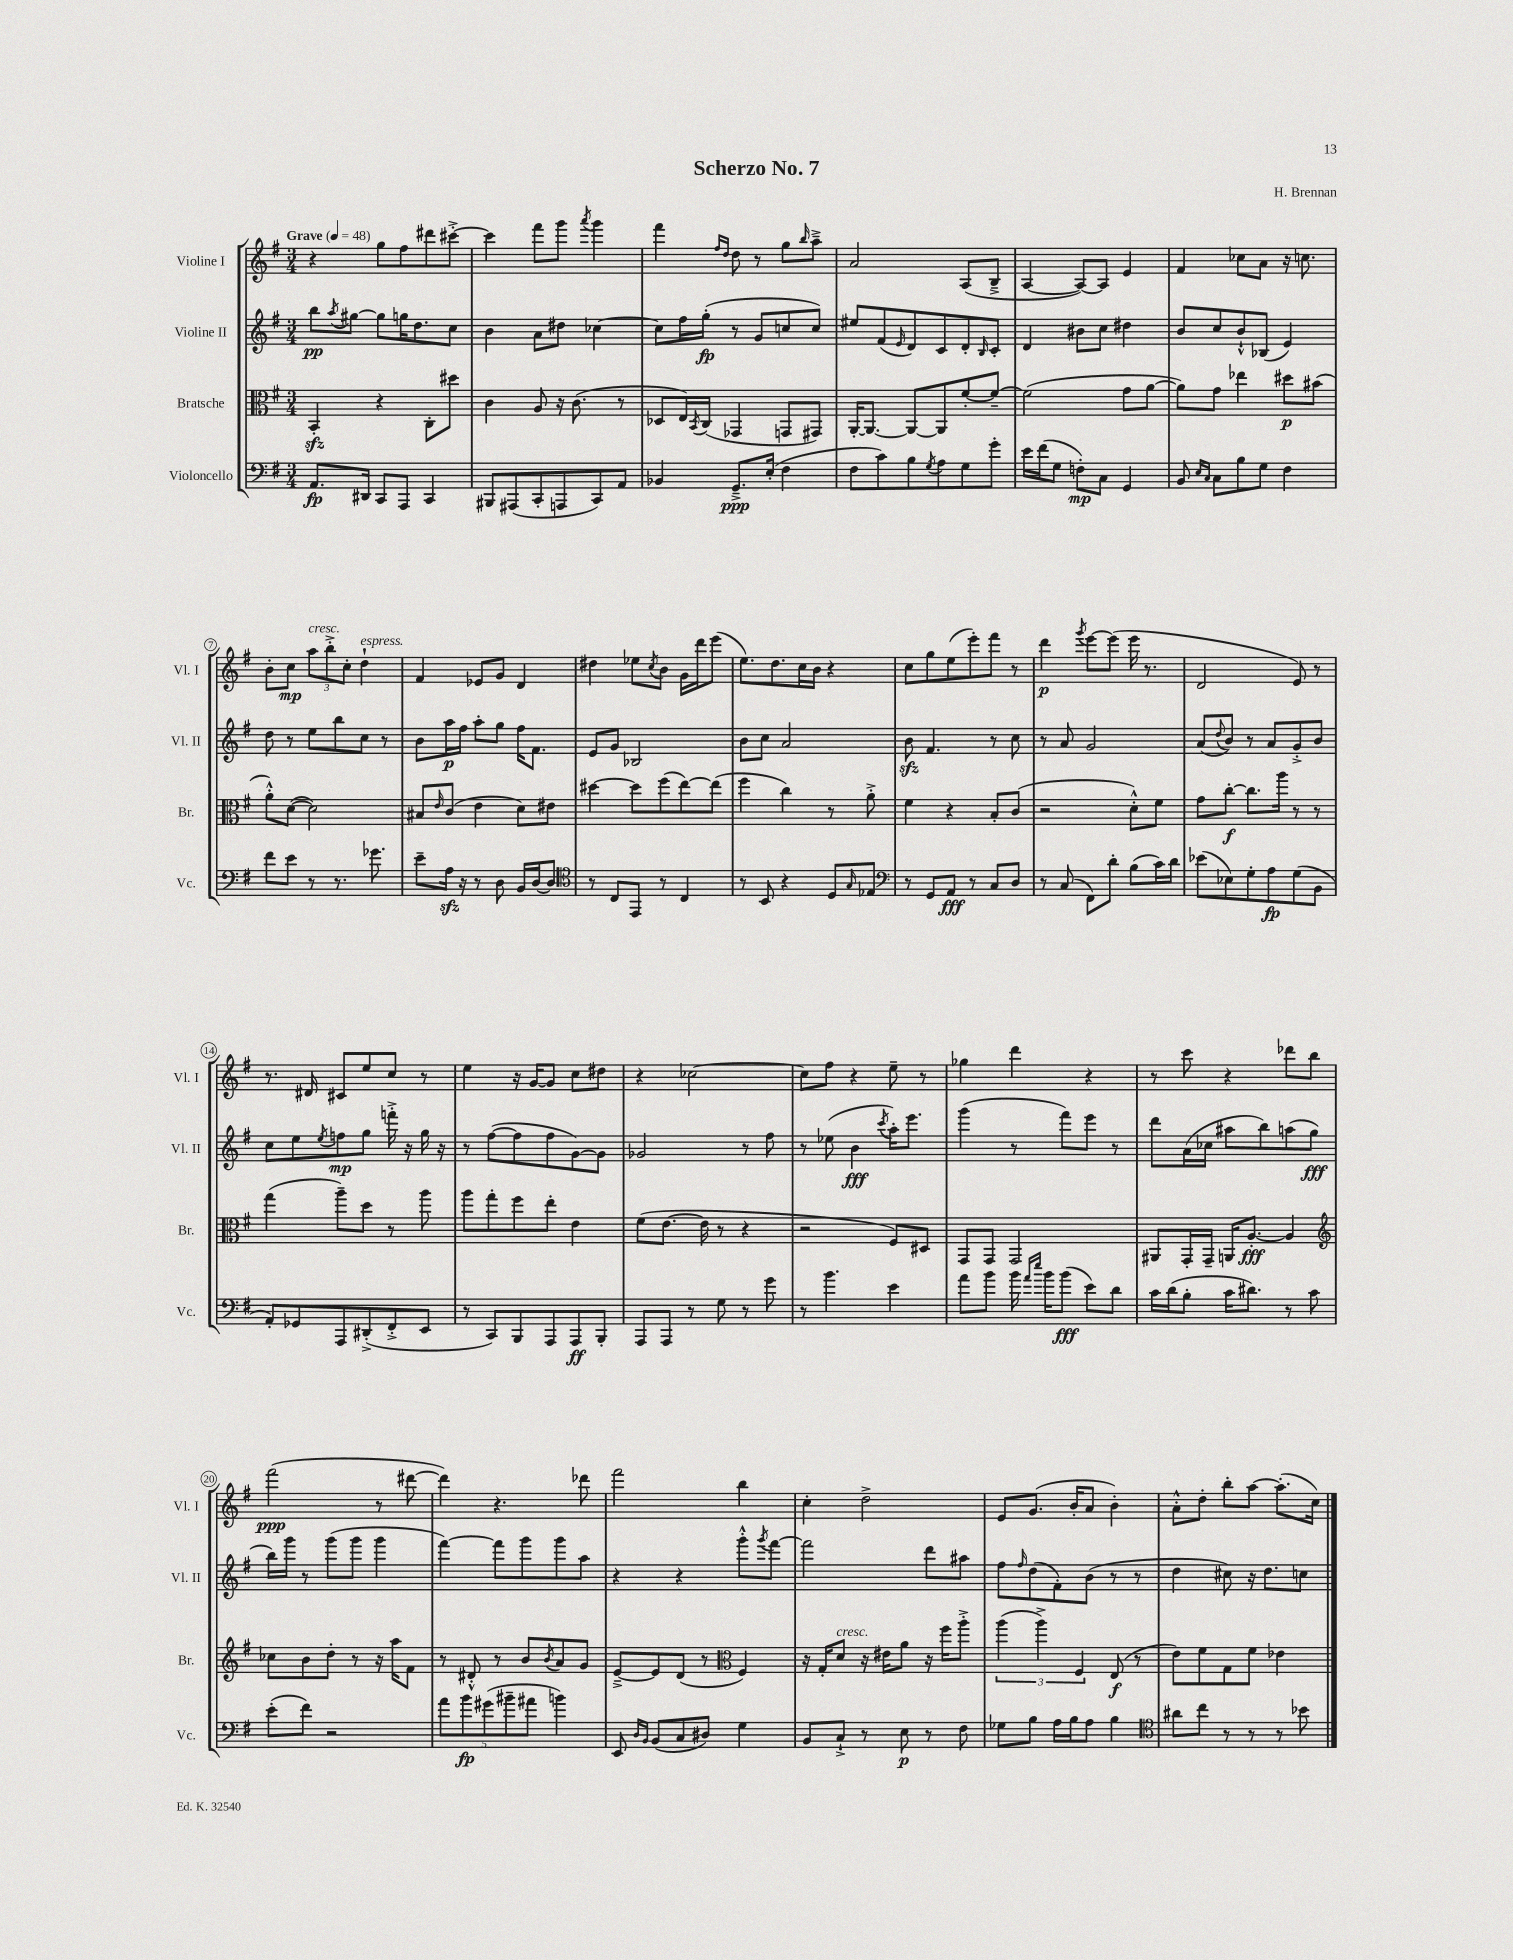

**kern	**dynam	**kern	**dynam	**kern	**dynam	**kern	**dynam
*part4	*part4	*part3	*part3	*part2	*part2	*part1	*part1
*staff4	*staff4	*staff3	*staff3	*staff2	*staff2	*staff1	*staff1
*I"Violoncello	*	*I"Bratsche	*	*I"Violine II	*	*I"Violine I	*
*I'Vc.	*	*I'Br.	*	*I'Vl. II	*	*I'Vl. I	*
*clefF4	*	*clefC3	*	*clefG2	*	*clefG2	*
*k[f#]	*	*k[f#]	*	*k[f#]	*	*k[f#]	*
*M3/4	*	*M3/4	*	*M3/4	*	*M3/4	*
*MM48	*	*MM48	*	*MM48	*	*MM48	*
=1	=1	=1	=1	=1	=1	=1	=1
!	!	!	!	!	!	!LO:TX:a:B:t=Grave	!
8.AA/L	fp	4BBzz'/	.	8bb\L	pp	4r	.
.	.	.	.	8qaa/	.	.	.
.	.	.	.	[8gg#X\J	.	.	.
16DD#X/Jk	.	.	.	.	.	.	.
8CC/L	.	4r	.	8gg#\L]	.	8gg\L	.
8AAA/J	.	.	.	16ggn\K	.	8ff#\	.
.	.	.	.	8.dd\	.	.	.
4CC/	.	8C'\L	.	.	.	8ddd#X\	.
.	.	8dd#X\J	.	8cc\J	.	[8ccc#X'^\J	.
=2	=2	=2	=2	=2	=2	=2	=2
8BBB#X/L	.	4c\	.	4b\	.	4ccc#\]	.
(8AAA#X/	.	.	.	.	.	.	.
8CC'/	.	8A/	.	8a\L	.	8fff#\L	.
8AAAn/	.	16r	.	8dd#X\J	.	8ggg\J	.
.	.	(8.c\	.	.	.	.	.
.	.	.	.	.	.	8qaaa/	.
8CC/)	.	.	.	[4cc-X\	.	4ggg\	.
8AA/J	.	8r	.	.	.	.	.
=3	=3	=3	=3	=3	=3	=3	=3
4BB-X/	.	8D-X/L	.	8cc-\L]	.	4fff#\	.
.	.	16E/L)	.	16ff#\L	.	.	.
.	.	8qBB/	.	.	.	.	.
.	.	(16C/JJ	.	(16gg'\JJ	fp	.	.
.	.	.	.	.	.	16qqff#/LL	.
.	.	.	.	.	.	16qqdd/JJ	.
8.GG~^/L	ppp	4GG-X/	.	8r	.	8dd\	.
.	.	.	.	8g/L	.	8r	.
(16E'/Jk	.	.	.	.	.	.	.
4F#\	.	8GGn/L	.	8ccn/	.	8gg\L	.
.	.	.	.	.	.	16qqbb/	.
.	.	8GG#X/J)	.	8cc/J)	.	8aa~^\J	.
=4	=4	=4	=4	=4	=4	=4	=4
8F#\L	.	[16AA'/KL	.	8ee#X/L	.	2a/	.
.	.	8.AA/J_	.	.	.	.	.
8c\)	.	.	.	(8f#/	.	.	.
.	.	.	.	16qqe/	.	.	.
8B\	.	8AA/L_	.	8d/)	.	.	.
8qG/	.	.	.	.	.	.	.
8A\	.	8AA/]	.	8c/	.	.	.
8G\	.	[8f#'/	.	8d'/	.	(8A/L	.
.	.	.	.	16qqB/	.	.	.
8g'\J	.	8f#~/J_	.	8c'/J	.	8B~^/J	.
=5	=5	=5	=5	=5	=5	=5	=5
16e\LL	.	(2f#\]	.	4d/	.	[4A/	.
(16f#\J	.	.	.	.	.	.	.
8G\J	.	.	.	.	.	.	.
8Fn'\L)	mp	.	.	8b#X\L	.	8A/L_)	.
8C\J	.	.	.	8cc\J	.	8A/J]	.
4GG/	.	8g\L	.	4dd#X\	.	4e/	.
.	.	[8a\J	.	.	.	.	.
=6	=6	=6	=6	=6	=6	=6	=6
8BB/	.	8a\L])	.	8b/L	.	4f#/	.
16qqE/LL	.	.	.	.	.	.	.
16qqC/JJ	.	.	.	.	.	.	.
8C\L	.	8g\J	.	8cc/	.	.	.
8B\	.	4ee-X\	.	8b`^^/	.	8cc-X\L	.
8G\J	.	.	.	(8B-X/J	.	8a\J	.
4F#\	.	8dd#X\L	p	4e/)	.	16r	.
.	.	.	.	.	.	8.ccn\	.
.	.	(8b#X\J	.	.	.	.	.
!!LO:LB:g=z
=7	=7	=7	=7	=7	=7	=7	=7
8f#\L	.	8a'^^\L)	.	8dd\	.	8b'\L	.
8e\J	.	([8d\J	.	8r	.	8cc\J	mp
!	!	!	!	!	!	!LO:TX:a:i:t=cresc.	!
8r	.	2d\])	.	8ee\L	.	12aa\L	.
.	.	.	.	.	.	12bb'^\	.
8.r	.	.	.	8bb\	.	.	.
.	.	.	.	.	.	12cc'\J	.
!	!	!	!	!	!	!LO:TX:a:i:t=espress.	!
.	.	.	.	8cc\J	.	4dd`\	.
8.g-X\	.	.	.	.	.	.	.
.	.	.	.	8r	.	.	.
=8	=8	=8	=8	=8	=8	=8	=8
8e~\L	.	8B#X/L	.	8b\L	.	4f#/	.
.	.	16qqe/	.	.	.	.	.
16Azz\Jk	.	(8c/J	.	16aa\L	p	.	.
16r	.	.	.	16ff#\JJ	.	.	.
8r	.	4e\	.	8aa'\L	.	8e-X/L	.
8D\	.	.	.	8gg\J	.	8g/J	.
16BB/LL	.	8d\L)	.	16ff#\KL	.	4d/	.
[16D/J	.	.	.	8.f#\J	.	.	.
8D/J]	.	8e#X\J	.	.	.	.	.
=9	=9	=9	=9	=9	=9	=9	=9
*clefC4	*	*	*	*	*	*	*
8r	.	[4dd#X\	.	8e/L	.	4dd#X\	.
8C/L	.	.	.	8g/J	.	.	.
8EE/J	.	8dd#\L]	.	2B-X/	.	8ee-X\L	.
.	.	.	.	.	.	8qcc/	.
8r	.	(8ff#\	.	.	.	8b\J	.
4C/	.	[8ee\)	.	.	.	16g\LL	.
.	.	.	.	.	.	16ddd\J	.
.	.	(8ee\J]	.	.	.	(8eee\J	.
=10	=10	=10	=10	=10	=10	=10	=10
8r	.	4ff#\	.	8b\L	.	8.ee\L)	.
8BB/	.	.	.	8cc\J	.	.	.
.	.	.	.	.	.	8.dd\	.
4r	.	4cc\)	.	2a/	.	.	.
.	.	.	.	.	.	16cc\L	.
.	.	.	.	.	.	16b\JJ	.
8D/L	.	8r	.	.	.	4r	.
16qqG/	.	.	.	.	.	.	.
8E-X/J	.	8a'^\	.	.	.	.	.
=11	=11	=11	=11	=11	=11	=11	=11
*clefF4	*	*	*	*	*	*	*
8r	.	4f#\	.	8bzz\	.	8cc\L	.
8GG/L	.	.	.	4.f#/	.	8gg\	.
8AA/J	fff	4r	.	.	.	(8ee\	.
8r	.	.	.	.	.	8eee'\)	.
8C/L	.	8B'/L	.	8r	.	8fff#\J	.
8D/J	.	(8c/J	.	8cc\	.	8r	.
=12	=12	=12	=12	=12	=12	=12	=12
8r	.	2r	.	8r	.	4ddd\	p
(8C/	.	.	.	8a/	.	.	.
.	.	.	.	.	.	8qggg/	.
8FF#\L)	.	.	.	2g/	.	[8eee\L	.
8d'\J	.	.	.	.	.	(8eee\J]	.
(8B\L	.	8d'^^\L)	.	.	.	16eee\	.
.	.	.	.	.	.	8.r	.
16c\L)	.	8f#\J	.	.	.	.	.
16d\JJ	.	.	.	.	.	.	.
=13	=13	=13	=13	=13	=13	=13	=13
(8e-X\L	.	8g\L	.	(8a/L	.	2d/	.
.	.	.	.	8qqdd/	.	.	.
8E-X\)	.	[8cc'\J	f	8b/J)	.	.	.
8G'\	.	8.cc\L]	.	8r	.	.	.
8A\	fp	.	.	8a/L	.	.	.
.	.	16aa\Jk	.	.	.	.	.
(8G\	.	8r	.	8g'^/	.	8e/)	.
8BB\J	.	8r	.	8b/J	.	8r	.
!!LO:LB:g=z
=14	=14	=14	=14	=14	=14	=14	=14
8AA'/L)	.	(4gg\	.	8cc\L	.	8.r	.
8GG-X/	.	.	.	8ee\	.	.	.
.	.	.	.	.	.	16d#X/	.
.	.	.	.	8qee/	.	.	.
8AAA/	.	8aa~\L)	.	8ffn\	mp	8c#X/L	.
(8DD#X'^/	.	8dd\J	.	8gg\J	.	8ee/	.
8FF#'^/	.	8r	.	16fffn'^\	.	8cc/J	.
.	.	.	.	16r	.	.	.
8EE/J	.	8aa\	.	16gg\	.	8r	.
.	.	.	.	16r	.	.	.
=15	=15	=15	=15	=15	=15	=15	=15
8r	.	8aa\L	.	8r	.	4ee\	.
8CC/L)	.	8gg'\	.	([8ff#\L	.	.	.
8BBB/	.	8ff#\	.	8ff#\]	.	16r	.
.	.	.	.	.	.	[16g/KL	.
8AAA/	.	8ee'\J	.	8ff#\	.	8g/J]	.
8AAA/	ff	4e\	.	[8g\)	.	8cc\L	.
8BBB'/J	.	.	.	8g\J]	.	8dd#X\J	.
=16	=16	=16	=16	=16	=16	=16	=16
8AAA/L	.	(8f#\L	.	2g-X/	.	4r	.
8AAA/J	.	[8.e\J	.	.	.	.	.
8r	.	.	.	.	.	[2cc-X\	.
.	.	16e\]	.	.	.	.	.
8G\	.	8r	.	.	.	.	.
8r	.	4r	.	8r	.	.	.
8g\	.	.	.	8ff#\	.	.	.
=17	=17	=17	=17	=17	=17	=17	=17
8r	.	2r	.	8r	.	8cc-\L]	.
4.b\	.	.	.	(8ee-X\	.	8ff#\J	.
.	.	.	.	4b\	fff	4r	.
.	.	.	.	8qccc/	.	.	.
4e\	.	8F#/L)	.	16aa'\KL)	.	8ee~\	.
.	.	.	.	8.eee\J	.	.	.
.	.	8D#X/J	.	.	.	8r	.
=18	=18	=18	=18	=18	=18	=18	=18
8a\L	.	8GG/L	.	(4ggg\	.	4gg-X\	.
8b\J	.	8GG/J	.	.	.	.	.
16b\	.	2GG/	.	8r	.	4ddd\	.
16qqa/LL	.	.	.	.	.	.	.
16qqee/JJ	.	.	.	.	.	.	.
16b\KL	.	.	.	.	.	.	.
(8b\J	fff	.	.	8fff#\L)	.	.	.
8e\L)	.	.	.	8eee\J	.	4r	.
8d\J	.	.	.	8r	.	.	.
=19	=19	=19	=19	=19	=19	=19	=19
16c\LL	.	8AA#X/L	.	8ddd\L	.	8r	.
(16d\J	.	.	.	.	.	.	.
8B'\J	.	16GG'/L	.	(16a\L	.	8ccc\	.
.	.	16GG~/JJ	.	16cc-X\JJ	.	.	.
16c\KL	.	16AAn/KL	.	8aa#X\L	.	4r	.
8.d#X\J)	.	[8.A'/J	fff	.	.	.	.
.	.	.	.	8bb\)	.	.	.
8r	.	4A/]	.	(8aan\	.	8ddd-X\L	.
8c\	.	.	.	8gg\J	fff	8bb\J	.
!!LO:LB:g=z
=20	=20	=20	=20	=20	=20	=20	=20
*	*	*clefG2	*	*	*	*	*
(8e'\L	.	8cc-X\L	.	16bb\LL)	.	(2fff#\	ppp
.	.	.	.	16ggg\JJ	.	.	.
8f#\J)	.	8b\	.	8r	.	.	.
2r	.	8dd'\J	.	(8ggg\L	.	.	.
.	.	8r	.	8ggg\J	.	.	.
.	.	16r	.	4ggg\	.	8r	.
.	.	16aa\KL	.	.	.	.	.
.	.	8f#\J	.	.	.	[8ddd#X\	.
=21	=21	=21	=21	=21	=21	=21	=21
10a\L	.	8r	.	[4fff#\)	.	4ddd#\])	.
10b\	fp	.	.	.	.	.	.
.	.	8d#X'^^/	.	.	.	.	.
(10g#X\	.	.	.	.	.	.	.
.	.	8r	.	8fff#\L]	.	4.r	.
10b#X~\	.	.	.	.	.	.	.
.	.	8b/L	.	8ggg\	.	.	.
10a#X\J	.	.	.	.	.	.	.
.	.	8qb/	.	.	.	.	.
4bn\)	.	8a/	.	8ggg\	.	.	.
.	.	8g/J	.	8aa\J	.	8ddd-X\	.
=22	=22	=22	=22	=22	=22	=22	=22
8EE/	.	[8e~^/L	.	4r	.	2fff#\	.
16qqD/LL	.	.	.	.	.	.	.
16qqBB/JJ	.	.	.	.	.	.	.
(8BB/L	.	8e/]	.	.	.	.	.
8C/	.	(8d/J	.	4r	.	.	.
8D#X/J)	.	8r	.	.	.	.	.
*	*	*clefC3	*	*	*	*	*
4G\	.	4F#/)	.	8ggg'^^\L	.	4bb\	.
.	.	.	.	8qggg/	.	.	.
.	.	.	.	[8fff#\J	.	.	.
=23	=23	=23	=23	=23	=23	=23	=23
8BB/L	.	16r	.	2fff#\]	.	4cc'\	.
.	.	16G'/KL	.	.	.	.	.
!	!	!LO:TX:a:i:t=cresc.	!	!	!	!	!
8C`^/J	.	8d/J	.	.	.	.	.
8r	.	16r	.	.	.	2dd^\	.
.	.	16e#X\KL	.	.	.	.	.
8E\	p	8a\J	.	.	.	.	.
8r	.	16r	.	8ddd\L	.	.	.
.	.	16ff#\KL	.	.	.	.	.
8F#\	.	8aa'^\J	.	8aa#X\J	.	.	.
=24	=24	=24	=24	=24	=24	=24	=24
8G-X\L	.	(6aa\	.	8ff#\L	.	8e/L	.
.	.	.	.	16qqff#/	.	.	.
8B\J	.	.	.	(8dd\	.	(8.g/J	.
.	.	6aa^\)	.	.	.	.	.
16A\LL	.	.	.	8f#'\)	.	.	.
16B\J	.	.	.	.	.	16b'/KL	.
.	.	6F#/	.	.	.	.	.
8A\J	.	.	.	(8b\J	.	8a/J	.
4B\	.	(8E/	f	8r	.	4b'\)	.
.	.	8r	.	8r	.	.	.
=25	=25	=25	=25	=25	=25	=25	=25
*clefC4	*	*	*	*	*	*	*
8a#X\L	.	8e\L)	.	4dd\	.	8a'^^\L	.
8cc\J	.	8f#\	.	.	.	8dd'\J	.
8r	.	8G\	.	8cc#X\)	.	8bb'\L	.
8r	.	8f#\J	.	16r	.	[8aa\J	.
.	.	.	.	8.dd\L	.	.	.
8r	.	4e-X\	.	.	.	(8.aa'\L]	.
8b-X\	.	.	.	8ccn\J	.	.	.
.	.	.	.	.	.	16cc\Jk)	.
==	==	==	==	==	==	==	==
*-	*-	*-	*-	*-	*-	*-	*-
